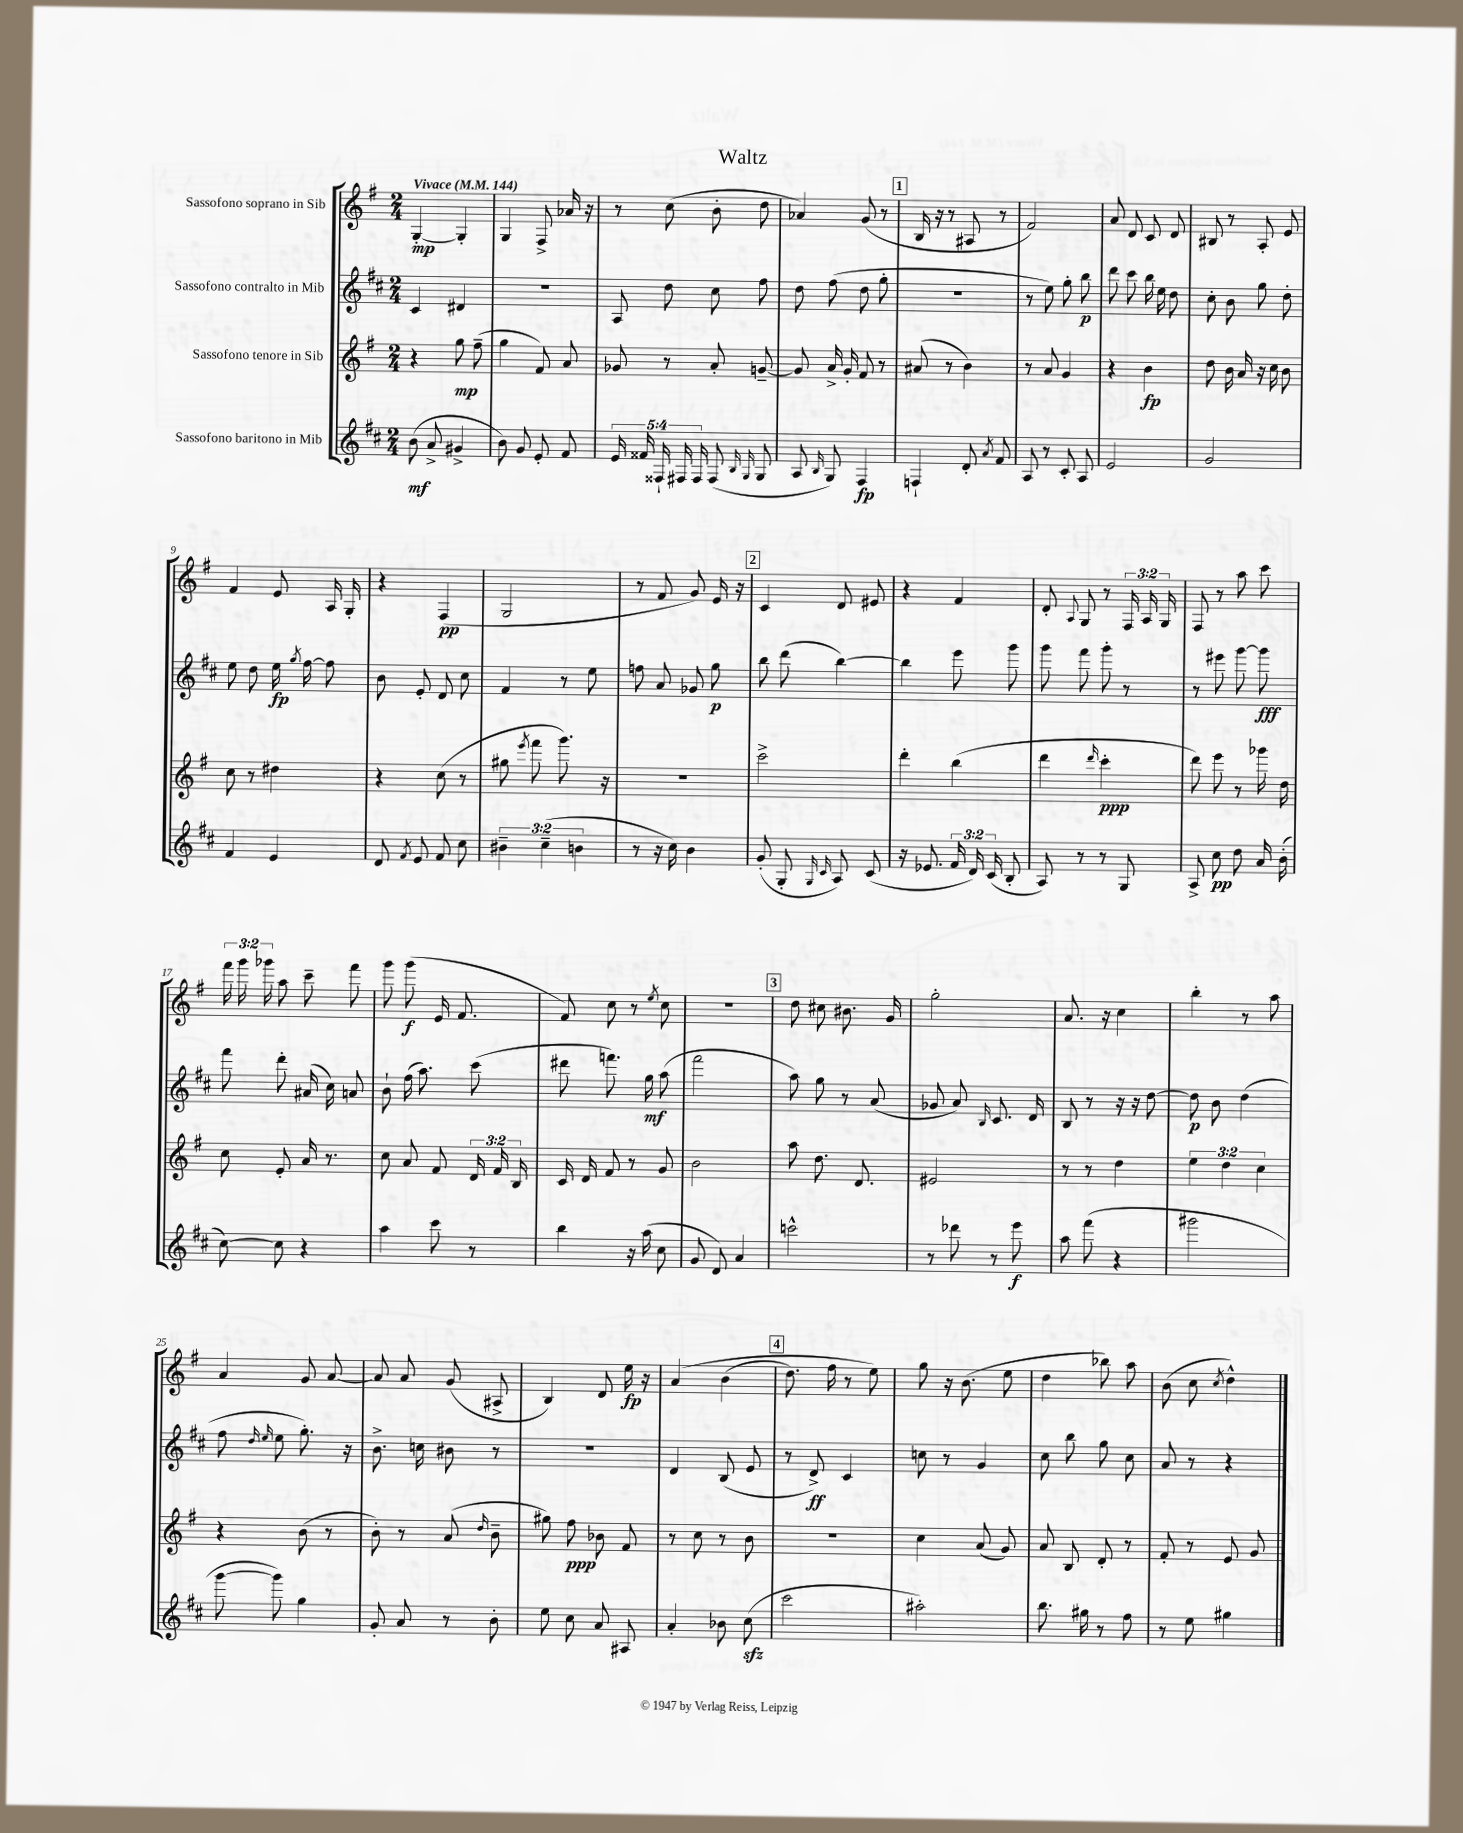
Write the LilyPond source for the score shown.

\header { title = "Waltz" }
<<
\new StaffGroup <<
\new Staff = "s0" \with { instrumentName = "Sassofono soprano in Sib" } {
    \clef treble \key g \major \numericTimeSignature \time 2/4 \override Staff.TupletNumber.text = #tuplet-number::calc-fraction-text \tempo "Vivace" 4 = 144
    \autoBeamOff g4~-.\mp g4-. |
    g4 fis8-> aes'16 r16 |
    r8 c''8( b'8-. d''8 |
    aes'4) g'8( r8 |
    \mark \markup { \box "1" } b16 r16 r8 ais8 r8 |
    fis'2) |
    a'8 d'8 c'8 d'8 |
    bis8 r8 a8-. e'8 |
    fis'4 e'8 a16 g16-. |
    r4 fis4\pp( |
    g2 |
    r8 fis'8 g'8) e'16 r16 |
    \mark \markup { \box "2" } c'4 d'8 eis'8 |
    r4 fis'4 |
    d'8-. \appoggiatura { a8 } g8 r8 \tuplet 3/2 { fis16 a16 g16 } |
    fis8 r8 a''8 c'''8 |
    \tuplet 3/2 { fis'''16 g'''16 ges'''16 } a''8 c'''8-- fis'''8 |
    g'''8 g'''8\f( e'16 fis'8. |
    fis'8) c''8 r8 \acciaccatura { e''8 } c''8 |
    r2 |
    \mark \markup { \box "3" } d''8 cis''8 bis'8. g'16 |
    g''2-. |
    a'8. r16 c''4 |
    b''4-. r8 a''8 |
    a'4 g'8 a'8~ |
    a'8 a'8 g'8( ais8-> |
    b4) d'8 e''16\fp r16 |
    a'4\( b'4( |
    \mark \markup { \box "4" } d''8.) fis''16 r8 e''8\) |
    g''8 r16 b'8.( e''8 |
    d''4 bes''8) a''8 |
    b'8( c''8 \acciaccatura { c''8 } d''4-^) \bar "|." |
}
\new Staff = "s1" \with { instrumentName = "Sassofono contralto in Mib" } {
    \clef treble \key d \major \numericTimeSignature \time 2/4
    \autoBeamOff cis'4 dis'4 |
    r2 |
    a8 d''8 cis''8 fis''8 |
    d''8 fis''8( d''8 g''8-. |
    \mark \markup { \box "1" } r2 |
    r8 e''8) g''8-. b''8\p |
    d'''8 cis'''8 b''16 e''16 d''8 |
    cis''8-. b'8 g''8 d''8-. |
    e''8 d''8 e''16\fp \acciaccatura { g''8 } fis''16~ fis''8 |
    b'8 e'8-. d'8 cis''8 |
    fis'4 r8 e''8 |
    f''8 a'8 ges'8 g''8\p |
    \mark \markup { \box "2" } b''8 d'''8( b''4~) |
    b''4 e'''8 g'''8 |
    g'''8 fis'''8 g'''8-. r8 |
    r8 eis'''8 g'''8~ g'''8\fff |
    fis'''8 d'''8-. ais'16( cis''16) a'8 |
    b'8-! fis''16( a''8.) cis'''8( |
    dis'''8 f'''8.) g''16\mf a''8( |
    fis'''2 |
    \mark \markup { \box "3" } a''8) g''8 r8 a'8( |
    ges'8 a'8) \grace { b16 } cis'8. d'16 |
    b8 r8 r16 r16 d''8~ |
    d''8\p b'8 d''4( |
    fis''8 \grace { d''16 e''16 } e''8 g''8.-.) r16 |
    b'8.-> c''16 bis'8 r8 |
    r2 |
    d'4 b8( e'8 |
    \mark \markup { \box "4" } r8 d'8->\ff) cis'4 |
    c''8 r8 g'4 |
    cis''8 b''8 g''8 cis''8 |
    a'8 r8 r4 \bar "|." |
}
\new Staff = "s2" \with { instrumentName = "Sassofono tenore in Sib" } {
    \clef treble \key g \major \numericTimeSignature \time 2/4 \override Staff.TupletNumber.text = #tuplet-number::calc-fraction-text
    \autoBeamOff r4 g''8\mp fis''8--( |
    g''4 fis'8) a'8 |
    ges'8 r8 a'8-. g'8~-- |
    g'8 a'16-> g'16-. fis'8 r8 |
    \mark \markup { \box "1" } ais'8( r8 b'4) |
    r8 a'8 g'4 |
    r4 b'4\fp |
    d''8 b'16 a'16 r16 c''16 b'8 |
    c''8 r8 dis''4 |
    r4 c''8( r8 |
    gis''8 \acciaccatura { e'''8 } fis'''8 g'''8.) r16 |
    r2 |
    \mark \markup { \box "2" } c'''2-> |
    d'''4-. b''4( |
    d'''4 \grace { d'''16 } c'''4-.\ppp |
    d'''8) e'''8 r8 ges'''16 d''16 |
    c''8 e'8-. a'16 r8. |
    c''8 a'8 fis'8 \tuplet 3/2 { d'16 fis'16 b16 } |
    c'16 d'16 fis'8 r8 g'8 |
    b'2 |
    \mark \markup { \box "3" } a''8 d''8. d'8. |
    eis'2 |
    r8 r8 d''4 |
    \tuplet 3/2 { e''4 d''4 c''4 } |
    r4 b'8( r8 |
    b'8-.) r8 a'8( \grace { d''16 } b'8-- |
    gis''8) fis''8\ppp bes'8 fis'8 |
    r8 c''8 r8 b'8 |
    \mark \markup { \box "4" } r2 |
    c''4 a'8( g'8) |
    a'8 b8 d'8-. r8 |
    fis'8-. r8 e'8 g'8 \bar "|." |
}
\new Staff = "s3" \with { instrumentName = "Sassofono baritono in Mib" } {
    \clef treble \key d \major \numericTimeSignature \time 2/4 \override Staff.TupletNumber.text = #tuplet-number::calc-fraction-text
    \autoBeamOff b'8\mf( a'8-> gis'4-> |
    b'8) g'8 e'8-. fis'8 |
    \tuplet 5/4 { e'16 fisis'16 fisis16-! fis16 fis16 } fis8( \grace { b16 g16 } g8 |
    a8 \grace { b16 } g8) fis4\fp |
    \mark \markup { \box "1" } f4-! d'8-. \acciaccatura { a'8 } fis'8 |
    a8 r8 cis'8-. a8 |
    e'2 |
    g'2 |
    fis'4 e'4 |
    d'8 \acciaccatura { fis'8 } e'8 fis'8 cis''8 |
    \tuplet 3/2 { bis'4-- cis''4--( b'4 } |
    r8 r16 cis''16) b'4 |
    \mark \markup { \box "2" } g'8-.( g8-. \grace { g16 cis'16 } a8) cis'8( |
    r16 ees'8. \tuplet 3/2 { fis'16 d'16) cis'16( } b8-. |
    a8) r8 r8 g8 |
    a8-> cis''8\pp d''8 a'16 b'16-.( |
    cis''8~) cis''8 r4 |
    a''4 cis'''8 r8 |
    b''4 r16 a''16( cis''8 |
    g'8 d'8) a'4 |
    \mark \markup { \box "3" } c'''2-^ |
    r8 des'''8 r8 e'''8\f |
    a''8 fis'''8( r4 |
    gis'''2 |
    g'''8~ g'''8) g''4 |
    g'8-. a'8 r8 b'8-. |
    e''8 cis''8 a'8 ais8 |
    a'4-. bes'8 cis''8\sfz( |
    \mark \markup { \box "4" } cis'''2 |
    ais''2-.) |
    b''8. gis''16 r8 fis''8 |
    r8 e''8 gis''4 \bar "|." |
}
>>
>>
